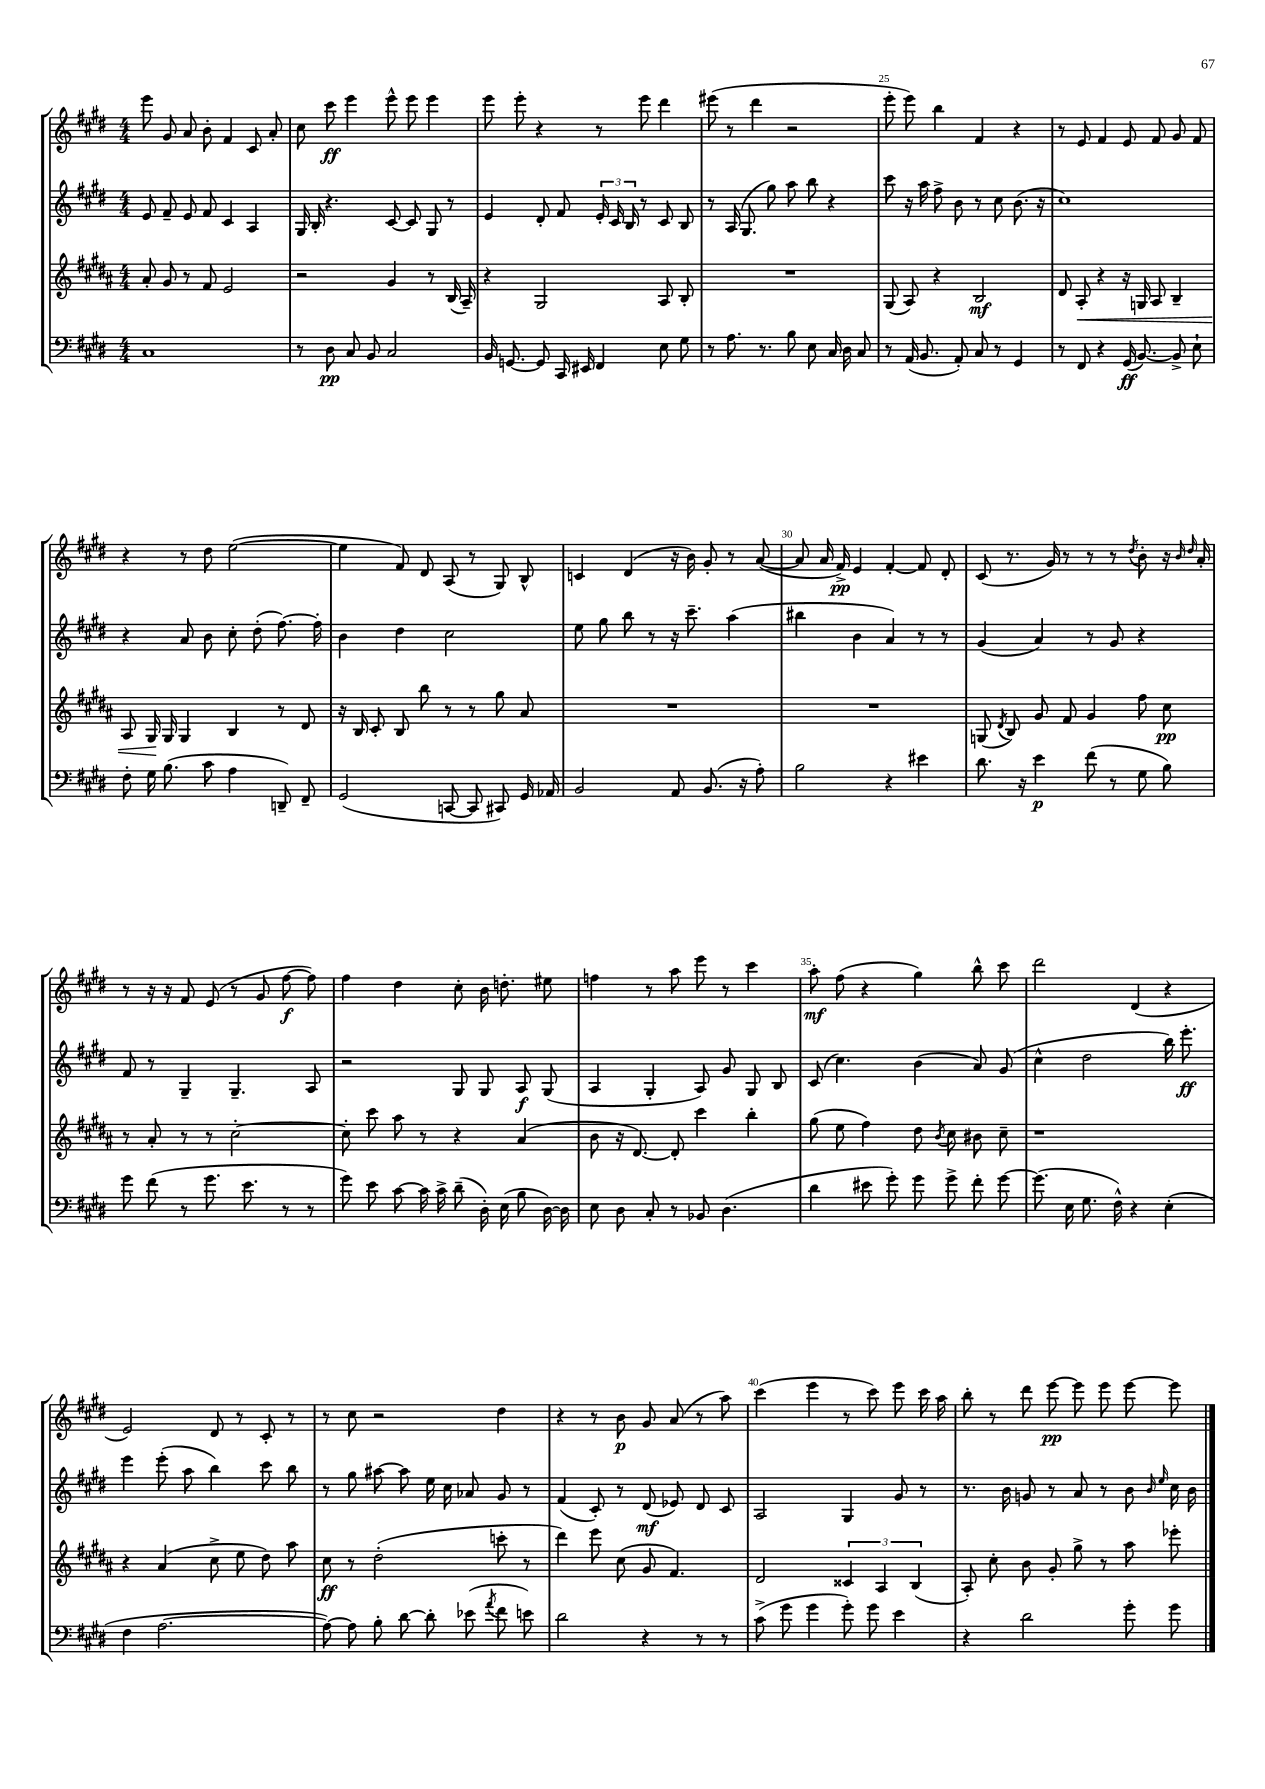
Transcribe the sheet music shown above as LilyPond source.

<<
\new StaffGroup <<
\new Staff = "s0" {
    \clef treble \key e \major \numericTimeSignature \time 4/4
    \autoBeamOff e'''8 gis'8 a'8 b'8-. fis'4 cis'8 a'8-. |
    cis''8 cis'''8\ff e'''4 e'''8-^ e'''8 e'''4 |
    e'''8 e'''8-. r4 r8 e'''8 dis'''4 |
    eis'''8( r8 dis'''4 r2 |
    e'''8-. e'''8) b''4 fis'4 r4 |
    r8 e'8 fis'4 e'8 fis'8 gis'8 fis'8 |
    r4 r8 dis''8 e''2~( |
    e''4 fis'8) dis'8 a8( r8 gis8) b8-^ |
    c'4 dis'4( r16 b'16) gis'8-. r8 a'8~( |
    a'8 a'16 fis'16->\pp) e'4 fis'4~-. fis'8 dis'8-. |
    cis'8( r8. gis'16) r8 r8 r8 \acciaccatura { dis''8 } b'8-. r16 \grace { b'16 dis''16 } a'16-. |
    r8 r16 r16 fis'8 e'8( r8 gis'8 fis''8~\f fis''8) |
    fis''4 dis''4 cis''8-. b'16 d''8.-. eis''8 |
    f''4 r8 a''8 e'''8 r8 cis'''4 |
    a''8-.\mf fis''8( r4 gis''4) b''8-^ cis'''8 |
    dis'''2 dis'4( r4 |
    e'2) dis'8 r8 cis'8-. r8 |
    r8 cis''8 r2 dis''4 |
    r4 r8 b'8\p gis'8 a'8( r8 a''8) |
    cis'''4( e'''4 r8 cis'''8) e'''8 cis'''16 a''16 |
    b''8-. r8 dis'''8 e'''8~\pp e'''8 e'''8 e'''8~ e'''8 \bar "|." |
}
\new Staff = "s1" {
    \clef treble \key e \major \numericTimeSignature \time 4/4
    \autoBeamOff e'8 fis'8-- e'8 fis'8 cis'4 a4 |
    gis16 b16-. r4. cis'8~ cis'8 gis8 r8 |
    e'4 dis'8-. fis'8 \tuplet 3/2 { e'16-. cis'16 b16 } r8 cis'8 b8 |
    r8 a16( gis8. gis''8) a''8 b''8 r4 |
    cis'''8 r16 a''16 fis''8-> b'8 r8 cis''8 b'8.( r16 |
    cis''1) |
    r4 a'8 b'8 cis''8-. dis''8-.( fis''8.~) fis''16-. |
    b'4 dis''4 cis''2 |
    e''8 gis''8 b''8 r8 r16 cis'''8.-- a''4( |
    bis''4 b'4 a'4) r8 r8 |
    gis'4( a'4) r8 gis'8 r4 |
    fis'8 r8 gis4-- gis4.-- a8 |
    r2 gis8 gis8 a8\f gis8( |
    a4 gis4-. a8) gis'8 gis8 b8 |
    cis'8( cis''4.) b'4( a'8) gis'8( |
    cis''4-^ dis''2 b''16) e'''8.-.\ff |
    e'''4 e'''8-.( a''8 b''4) cis'''8 b''8 |
    r8 gis''8 ais''8~ ais''8 e''16 cis''16 aes'8 gis'8 r8 |
    fis'4( cis'8-.) r8 dis'8\mf( ees'8) dis'8 cis'8 |
    a2 gis4 gis'8 r8 |
    r8. b'16 g'8 r8 a'8 r8 b'8 \grace { b'16 e''16 } cis''16 b'16 \bar "|." |
}
\new Staff = "s2" {
    \clef treble \key b \major \numericTimeSignature \time 4/4
    \autoBeamOff ais'8-. gis'8 r8 fis'8 e'2 |
    r2 gis'4 r8 b16( ais16--) |
    r4 gis2 ais8 b8-. |
    R1 |
    gis8( ais8) r4 b2\mf |
    dis'8 ais8-.\< r4 r16 g16 ais8 b4-- |
    ais8 gis16\! gis16 gis4 b4 r8 dis'8 |
    r16 b16 cis'8-. b8 b''8 r8 r8 gis''8 ais'8 |
    R1 |
    R1 |
    g8( \acciaccatura { dis'8 } b8) gis'8 fis'8 gis'4 fis''8 cis''8\pp |
    r8 ais'8-. r8 r8 cis''2~-. |
    cis''8-. cis'''8 ais''8 r8 r4 ais'4( |
    b'8 r16 dis'8.~) dis'8-. cis'''4 b''4-. |
    gis''8( e''8 fis''4) dis''8 \acciaccatura { b'8 } cis''8 bis'8 cis''8-- |
    r1 |
    r4 ais'4( cis''8-> e''8 dis''8) ais''8 |
    cis''8\ff r8 dis''2-.( c'''8-. r8 |
    dis'''4) e'''8 cis''8( gis'8 fis'4.) |
    dis'2 \tuplet 3/2 { cisis'4 ais4 b4( } |
    ais8-.) cis''8-. b'8 gis'8-. gis''8-> r8 ais''8 ees'''8-. \bar "|." |
}
\new Staff = "s3" {
    \clef bass \key e \major \numericTimeSignature \time 4/4
    \autoBeamOff cis1 |
    r8 dis8\pp cis8 b,8 cis2 |
    b,16 g,8.~ g,8 cis,16 eis,16 fis,4 e8 gis8 |
    r8 a8. r8. b8 e8 cis16 dis16 cis8 |
    r8 a,16( b,8. a,8-.) cis8 r8 gis,4 |
    r8 fis,8 r4 gis,16\ff( b,8.~) b,8-> e8-! |
    fis8-. gis16 b8.( cis'8 a4 d,8--) fis,8-- |
    gis,2( c,8~ c,8 cis,8) gis,16 aes,16 |
    b,2 a,8 b,8.( r16 a8-.) |
    b2 r4 eis'4 |
    dis'8. r16 e'4\p fis'8( r8 gis8 b8) |
    gis'8 fis'8( r8 gis'8. e'8. r8 r8 |
    gis'8) e'8 cis'8~ cis'16 cis'16-> dis'8--( dis16-.) e16( b8 dis16~) dis16 |
    e8 dis8 cis8-. r8 bes,8 dis4.( |
    dis'4 eis'8 gis'8-.) gis'8 gis'8-> fis'8-. gis'8~ |
    gis'8.( e16 gis8. fis16-^) r4 e4-.( |
    fis4 a2.~ |
    a8~) a8 b8-. dis'8~ dis'8-. ees'8( \acciaccatura { a'8 } fis'8 e'8) |
    dis'2 r4 r8 r8 |
    cis'8->( gis'8 gis'4 gis'8-.) gis'8 e'4 |
    r4 dis'2 gis'8-. gis'8 \bar "|." |
}
>>
>>
\layout { \context { \Score currentBarNumber = #21 \override BarNumber.break-visibility = ##(#f #t #t) barNumberVisibility = #(every-nth-bar-number-visible 5) } }
